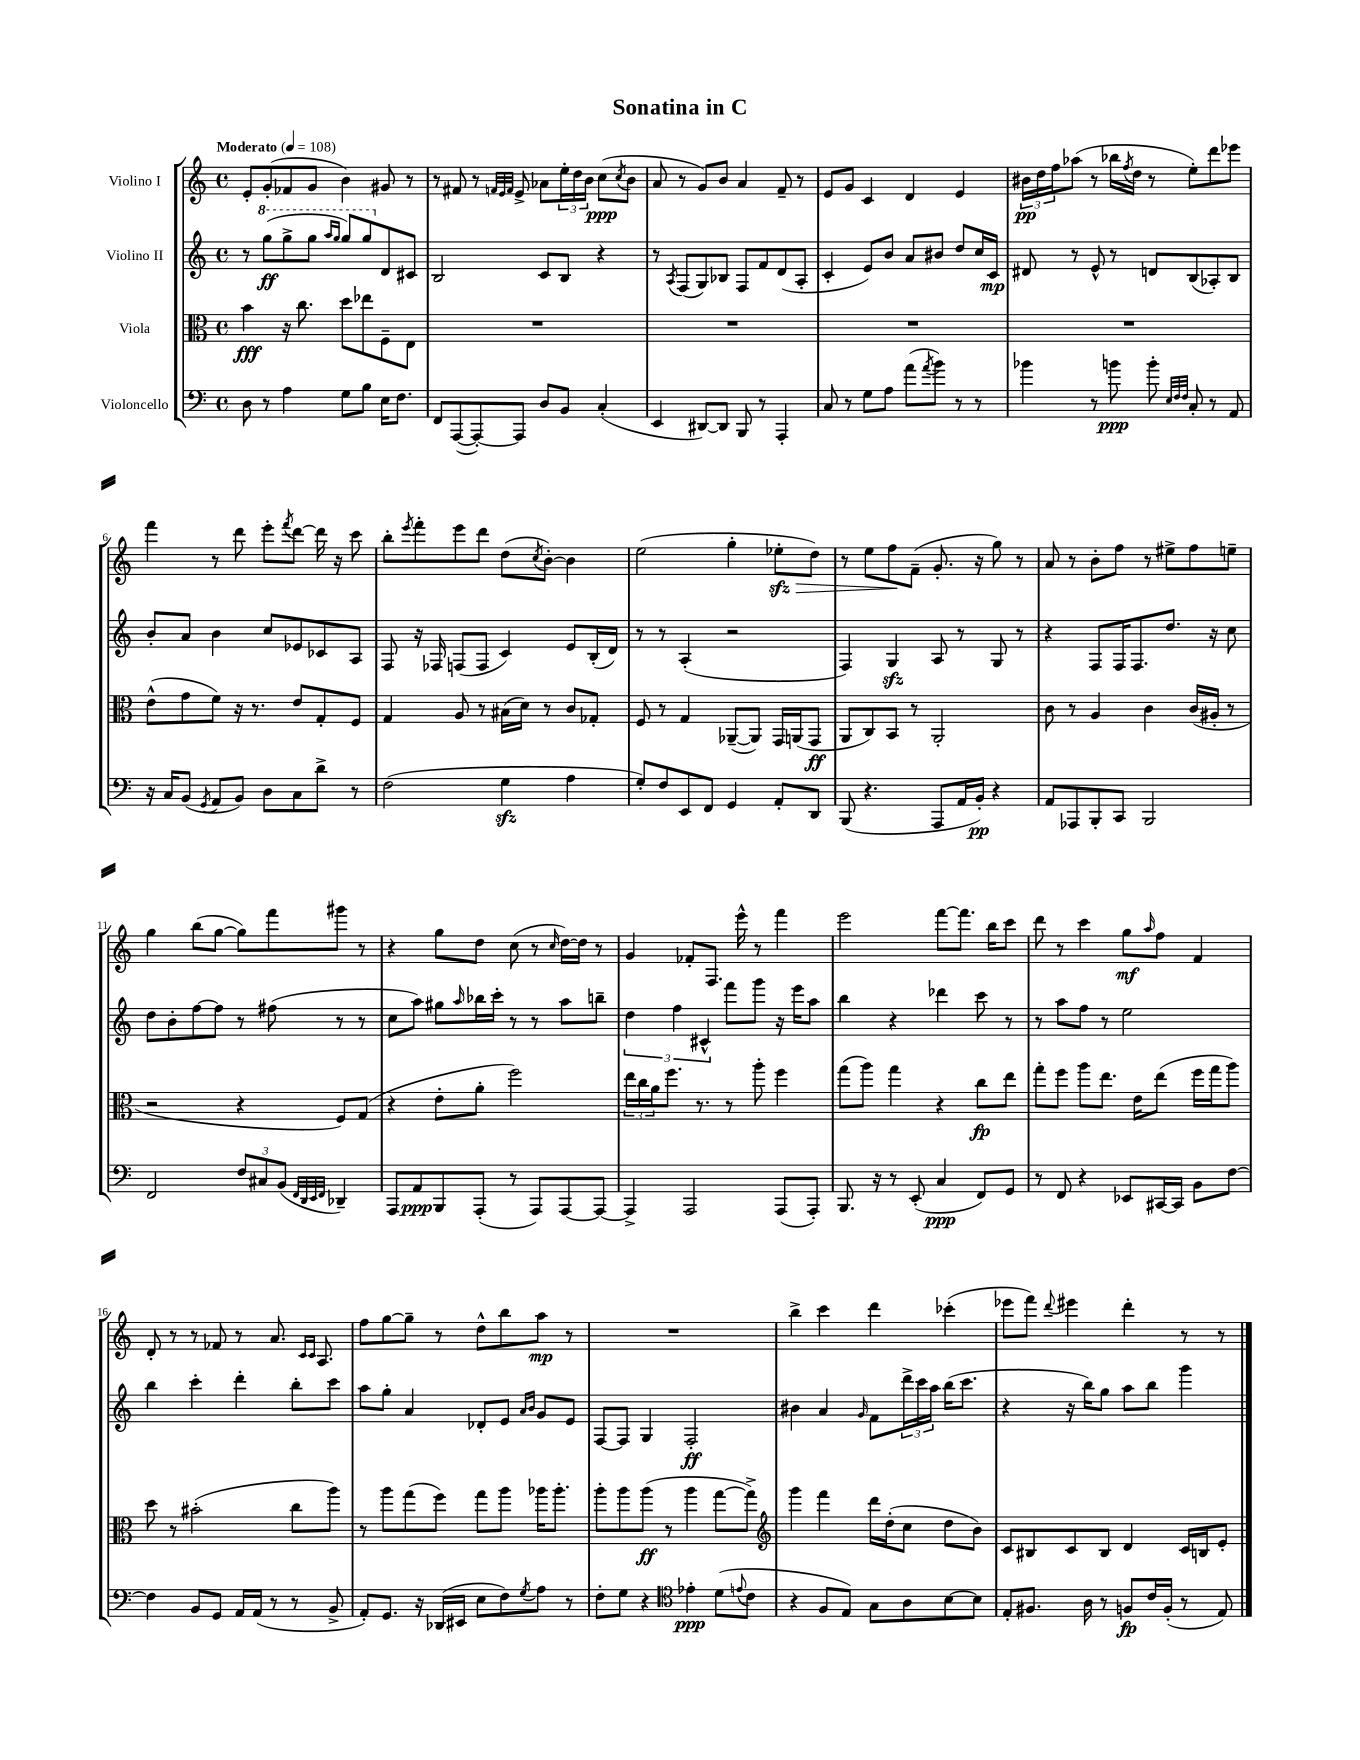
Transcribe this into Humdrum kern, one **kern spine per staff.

**kern	**dynam	**kern	**dynam	**kern	**dynam	**kern	**dynam
*part4	*part4	*part3	*part3	*part2	*part2	*part1	*part1
*staff4	*staff4	*staff3	*staff3	*staff2	*staff2	*staff1	*staff1
*I"Violoncello	*	*I"Viola	*	*I"Violino II	*	*I"Violino I	*
*clefF4	*	*clefC3	*	*clefG2	*	*clefG2	*
*k[]	*	*k[]	*	*k[]	*	*k[]	*
*M4/4	*	*M4/4	*	*M4/4	*	*M4/4	*
*met(c)	*	*met(c)	*	*met(c)	*	*met(c)	*
*MM108	*	*MM108	*	*MM108	*	*MM108	*
=1	=1	=1	=1	=1	=1	=1	=1
!	!	!	!	!	!	!LO:TX:a:B:t=Moderato	!
8D\	.	4b\	fff	8r	.	8e'/L	.
*	*	*	*	*8va	*	*	*
8r	.	.	.	(8ggg\L	ff	(8g'/	.
4A\	.	16r	.	8ggg^\	.	8f-X/	.
.	.	8.cc\	.	.	.	.	.
.	.	.	.	8ggg\J	.	8g/J	.
.	.	.	.	16qqaaa/LL	.	.	.
.	.	.	.	16qqggg/JJ	.	.	.
8G\L	.	8dd\L	.	8ggg/L)	.	4b\)	.
8B\J	.	8ee-X\	.	8ggg/	.	.	.
*	*	*	*	*X8va	*	*	*
16E\KL	.	8F~\	.	8d/	.	8g#X/	.
8.F\J	.	.	.	.	.	.	.
.	.	8E\J	.	8c#X/J	.	8r	.
=2	=2	=2	=2	=2	=2	=2	=2
8FF/L	.	1r	.	2B/	.	8r	.
([8AAA/	.	.	.	.	.	8f#X/	.
8AAA'/_)	.	.	.	.	.	8r	.
.	.	.	.	.	.	32qqfn/LLL	.
.	.	.	.	.	.	32qqe/	.
.	.	.	.	.	.	32qqf/JJJ	.
8AAA/J]	.	.	.	.	.	8e^/	.
8D/L	.	.	.	8c/L	.	8a-X\L	.
8BB/J	.	.	.	8B/J	.	24ee'\L	.
.	.	.	.	.	.	24dd\	.
.	.	.	.	.	.	24b\JJ	.
(4C'/	.	.	.	4r	.	(8cc\L	ppp
.	.	.	.	.	.	8qcc/	.
.	.	.	.	.	.	8b\J	.
=3	=3	=3	=3	=3	=3	=3	=3
4EE/	.	1r	.	8r	.	8a/	.
.	.	.	.	8qA/	.	.	.
.	.	.	.	(8F/L	.	8r	.
[8DD#X/L)	.	.	.	8G/)	.	8g/L)	.
8DD#/J]	.	.	.	8B-X/J	.	8b/J	.
8BBB/	.	.	.	8F/L	.	4a/	.
8r	.	.	.	8f/	.	.	.
4AAA'/	.	.	.	(8d/	.	8f~/	.
.	.	.	.	8A'/J	.	8r	.
=4	=4	=4	=4	=4	=4	=4	=4
8C/	.	1r	.	4c'/	.	8e/L	.
8r	.	.	.	.	.	8g/J	.
8G\L	.	.	.	8e/L)	.	4c/	.
8A\J	.	.	.	8b/J	.	.	.
(8a\L	.	.	.	8a/L	.	4d/	.
8qa/	.	.	.	.	.	.	.
8b\J)	.	.	.	8b#X/J	.	.	.
8r	.	.	.	8dd/L	.	4e/	.
8r	.	.	.	16cc/L	.	.	.
.	.	.	.	16c/JJ	mp	.	.
=5	=5	=5	=5	=5	=5	=5	=5
4b-X\	.	1r	.	8d#X/	.	24b#X\LL	pp
.	.	.	.	.	.	24dd\	.
.	.	.	.	.	.	24ff\J	.
.	.	.	.	8r	.	(8aa-X\J	.
8r	.	.	.	8e^^/	.	8r	.
8bn\	ppp	.	.	8r	.	16bb-X\LL	.
.	.	.	.	.	.	8qff/	.
.	.	.	.	.	.	16dd\JJ	.
8b'\	.	.	.	8dn/L	.	8r	.
32qqE/LLL	.	.	.	.	.	.	.
32qqF/	.	.	.	.	.	.	.
32qqF/JJJ	.	.	.	.	.	.	.
8C'/	.	.	.	(8B/	.	8ee'\L)	.
8r	.	.	.	8A-X'/)	.	8ddd\	.
8AA/	.	.	.	8B/J	.	8eee-X\J	.
!!LO:LB:g=z
=6	=6	=6	=6	=6	=6	=6	=6
16r	.	(8e^^\L	.	8b'/L	.	4fff\	.
16C/KL	.	.	.	.	.	.	.
(8BB/J	.	8g\	.	8a/J	.	.	.
8qGG/	.	.	.	.	.	.	.
8AA/L	.	8f\J)	.	4b\	.	8r	.
8BB/J)	.	16r	.	.	.	8ddd\	.
.	.	8.r	.	.	.	.	.
8D\L	.	.	.	8cc/L	.	8eee'\L	.
.	.	.	.	.	.	8qfff/	.
8C\	.	8e/L	.	8e-X/	.	[8ddd\J	.
8d^\J	.	8G'/	.	8c-X/	.	16ddd\]	.
.	.	.	.	.	.	16r	.
8r	.	8F/J	.	8A/J	.	8ccc\	.
=7	=7	=7	=7	=7	=7	=7	=7
(2F\	.	4G/	.	8F/	.	8bb'\L	.
.	.	.	.	.	.	8qeee/	.
.	.	.	.	16r	.	8fff'\	.
.	.	.	.	16F-X/	.	.	.
.	.	8A/	.	(8Fn/L	.	8eee\	.
.	.	8r	.	8F/J	.	8ddd\J	.
4Gzz\	.	(16B#X\LL	.	4c/)	.	(8dd\L	.
.	.	16d\JJ)	.	.	.	.	.
.	.	.	.	.	.	8qcc/	.
.	.	8r	.	.	.	[8b'\J)	.
4A\	.	8c/L	.	8e/L	.	4b\]	.
.	.	8G-X'/J	.	(16B'/L	.	.	.
.	.	.	.	16d/JJ)	.	.	.
=8	=8	=8	=8	=8	=8	=8	=8
8G'/L)	.	8F/	.	8r	.	(2ee\	.
8F/	.	8r	.	8r	.	.	.
8EE/	.	4G/	.	(4A'/	.	.	.
8FF/J	.	.	.	.	.	.	.
4GG/	.	([8AA-X~/L	.	2r	.	4gg'\	.
.	.	8AA-/J])	.	.	.	.	.
!	!	!	!	!	!	!	!LO:HP:b
8AA'/L	.	16GG/LL	.	.	.	8ee-Xzz'\L	>
.	.	(16AAn/J	.	.	.	.	.
8DD/J	.	8GG/J	ff	.	.	8dd\J)	.
=9	=9	=9	=9	=9	=9	=9	=9
(8BBB/	.	8AA/L	.	4F/)	.	8r	.
4.r	.	8C/)	.	.	.	8ee\L	.
.	.	8BB/J	.	4Gzz/	.	8ff\	.
.	.	8r	.	.	.	(8f~\J	]
8AAA/L	.	2AA'/	.	8A/	.	8.g'/	.
16AA/L	.	.	.	8r	.	.	.
16BB'/JJ)	pp	.	.	.	.	16r	.
4r	.	.	.	8G/	.	8gg\)	.
.	.	.	.	8r	.	8r	.
=10	=10	=10	=10	=10	=10	=10	=10
8AA/L	.	8c\	.	4r	.	8a/	.
8AAA-X/	.	8r	.	.	.	8r	.
8BBB'/	.	4A/	.	8F/L	.	8b'\L	.
8CC/J	.	.	.	16F/K	.	8ff\J	.
.	.	.	.	8.F/	.	.	.
2BBB/	.	4c\	.	.	.	8r	.
.	.	.	.	8.dd/J	.	8ee#X^\L	.
.	.	(16c/LL	.	.	.	8ff\	.
.	.	16A#X'/JJ	.	16r	.	.	.
.	.	8r	.	8cc\	.	8een~\J	.
!!LO:LB:g=z
=11	=11	=11	=11	=11	=11	=11	=11
2FF/	.	2r	.	8dd\L	.	4gg\	.
.	.	.	.	8b'\	.	.	.
.	.	.	.	[8ff\	.	(8bb\L	.
.	.	.	.	8ff\J]	.	[8gg\J	.
12F/L	.	4r	.	8r	.	8gg\L])	.
12C#X/	.	.	.	.	.	.	.
.	.	.	.	(8ff#X\	.	8fff\	.
(12BB/J	.	.	.	.	.	.	.
32qqFF/LLL	.	.	.	.	.	.	.
32qqDD/	.	.	.	.	.	.	.
32qqEE/	.	.	.	.	.	.	.
32qqFF/JJJ	.	.	.	.	.	.	.
4DD-X~/)	.	8F/L)	.	8r	.	8ggg#X\J	.
.	.	(8G/J	.	8r	.	8r	.
=12	=12	=12	=12	=12	=12	=12	=12
8AAA/L	.	4r	.	8cc\L	.	4r	.
8AA/	ppp	.	.	8aa\J)	.	.	.
8BBB/	.	8e'\L	.	8gg#X\L	.	8gg\L	.
.	.	.	.	16qqaa/	.	.	.
(8AAA'/J	.	8a'\J	.	16bb-X\L	.	8dd\J	.
.	.	.	.	16ccc'\JJ	.	.	.
8r	.	2ff\)	.	8r	.	(8cc\	.
8AAA/L)	.	.	.	8r	.	8r	.
.	.	.	.	.	.	16qqcc/	.
[8AAA/	.	.	.	8aa\L	.	[16dd\LL)	.
.	.	.	.	.	.	16dd\JJ]	.
8AAA/J_	.	.	.	8bbn~\J	.	8r	.
=13	=13	=13	=13	=13	=13	=13	=13
4AAA^/]	.	24ee\LL	.	6dd\	.	4g/	.
.	.	24cc\	.	.	.	.	.
.	.	24a\J	.	.	.	.	.
.	.	8.ff\J	.	.	.	.	.
.	.	.	.	6ff\	.	.	.
2AAA/	.	.	.	.	.	8f-X'/L	.
.	.	8.r	.	.	.	.	.
.	.	.	.	6c#X^^/	.	.	.
.	.	.	.	.	.	8.F/J	.
.	.	8r	.	8fff\L	.	.	.
.	.	.	.	.	.	16eee^^\	.
.	.	8aa'\	.	8ggg\J	.	8r	.
(8AAA/L	.	4ff\	.	16r	.	4fff\	.
.	.	.	.	16eee\KL	.	.	.
8AAA'/J)	.	.	.	8aa\J	.	.	.
=14	=14	=14	=14	=14	=14	=14	=14
8.BBB/	.	(8gg\L	.	4bb\	.	2eee\	.
.	.	8aa\J)	.	.	.	.	.
16r	.	.	.	.	.	.	.
8r	.	4gg\	.	4r	.	.	.
(8EE'/	.	.	.	.	.	.	.
4C/	ppp	4r	.	4ddd-X\	.	[8fff\L	.
.	.	.	.	.	.	8.fff\J]	.
8FF/L)	.	8cc\L	fp	8ccc\	.	.	.
.	.	.	.	.	.	16bb\KL	.
8GG/J	.	8ee\J	.	8r	.	8ccc\J	.
=15	=15	=15	=15	=15	=15	=15	=15
8r	.	8gg'\L	.	8r	.	8ddd\	.
8FF/	.	8ff\J	.	8aa\L	.	8r	.
4r	.	8aa\L	.	8ff\J	.	4ccc\	.
.	.	8.ee\J	.	8r	.	.	.
8EE-X/L	.	.	.	2ee\	.	8gg\L	mf
.	.	16e\KL	.	.	.	.	.
.	.	.	.	.	.	16qqaa/	.
[16CC#X/L	.	(8ee\J	.	.	.	8ff\J	.
16CC#/JJ]	.	.	.	.	.	.	.
8BB\L	.	16ff\LL	.	.	.	4f/	.
.	.	16gg\J	.	.	.	.	.
[8F\J	.	8aa\J)	.	.	.	.	.
!!LO:LB:g=z
=16	=16	=16	=16	=16	=16	=16	=16
4F\]	.	8dd\	.	4bb\	.	8d'/	.
.	.	8r	.	.	.	8r	.
8BB/L	.	(2b#X'\	.	4ccc'\	.	8r	.
8GG/J	.	.	.	.	.	8f-X/	.
16AA/LL	.	.	.	4ddd'\	.	8r	.
(16AA/JJ	.	.	.	.	.	.	.
8r	.	.	.	.	.	8.a/	.
8r	.	8cc\L	.	8bb'\L	.	.	.
.	.	.	.	.	.	16qqc/LL	.
.	.	.	.	.	.	16qqc/JJ	.
.	.	.	.	.	.	8.A/	.
8BB^/	.	8aa\J)	.	8ccc\J	.	.	.
=17	=17	=17	=17	=17	=17	=17	=17
8AA'/L)	.	8r	.	8aa\L	.	8ff\L	.
8.GG/J	.	8aa\L	.	8gg'\J	.	[8gg\	.
.	.	(8gg\	.	4a/	.	8gg~\J]	.
16r	.	.	.	.	.	.	.
(16DD-X/LL	.	8ff\J)	.	.	.	8r	.
16EE#X/JJ	.	.	.	.	.	.	.
8E\L	.	8gg\L	.	8d-X'/L	.	8dd^^\L	.
8F\)	.	8aa\J	.	8e/J	.	8bb\	.
.	.	.	.	16qqa/LL	.	.	.
8qG/	.	.	.	16qqb/JJ	.	.	.
8A\J	.	16aa-X\KL	.	8g/L	.	8aa\J	mp
.	.	8.aa-'\J	.	.	.	.	.
8r	.	.	.	8e/J	.	8r	.
=18	=18	=18	=18	=18	=18	=18	=18
8F'\L	.	8aa'\L	.	[8F/L	.	1r	.
8G\J	.	8aa\	.	8F/J]	.	.	.
4r	.	(8aa\J	ff	4G/	.	.	.
.	.	8r	.	.	.	.	.
*clefC4	*	*	*	*	*	*	*
4e-X'\	ppp	4aa\	.	2F'/	ff	.	.
(8d\L	.	[8gg\L	.	.	.	.	.
8qqen/	.	.	.	.	.	.	.
8c\J	.	8gg^\J])	.	.	.	.	.
=19	=19	=19	=19	=19	=19	=19	=19
*	*	*clefG2	*	*	*	*	*
4r	.	4ggg\	.	4b#X\	.	4bb^\	.
8F/L	.	4fff\	.	4a/	.	4ccc\	.
8E/J)	.	.	.	.	.	.	.
.	.	.	.	16qqg/	.	.	.
8G\L	.	16ddd\LL	.	8f\L	.	4ddd\	.
.	.	(16dd'\J	.	.	.	.	.
8A\	.	8cc\J	.	24ddd^\L	.	.	.
.	.	.	.	24ccc\	.	.	.
.	.	.	.	24aa\JJ	.	.	.
[8B\	.	8dd\L	.	(16bb\KL	.	(4ccc-X'\	.
.	.	.	.	8.ccc\J	.	.	.
8B\J]	.	8b\J)	.	.	.	.	.
=20	=20	=20	=20	=20	=20	=20	=20
8E'/L	.	8c/L	.	4r	.	8eee-X\L	.
8.F#X/J	.	8B#X/	.	.	.	8fff\J)	.
.	.	.	.	.	.	8qqddd/	.
.	.	8c/	.	16r	.	4eee#X\	.
16A\	.	.	.	16bb\KL)	.	.	.
8r	.	8B#/J	.	8gg\J	.	.	.
8Fn/L	fp	4d/	.	8aa\L	.	4ddd'\	.
16c/L	.	.	.	8bb\J	.	.	.
(16F'/JJ	.	.	.	.	.	.	.
8r	.	16c/LL	.	4ggg\	.	8r	.
.	.	16Bn/J	.	.	.	.	.
8E/)	.	8e'/J	.	.	.	8r	.
==	==	==	==	==	==	==	==
*-	*-	*-	*-	*-	*-	*-	*-
